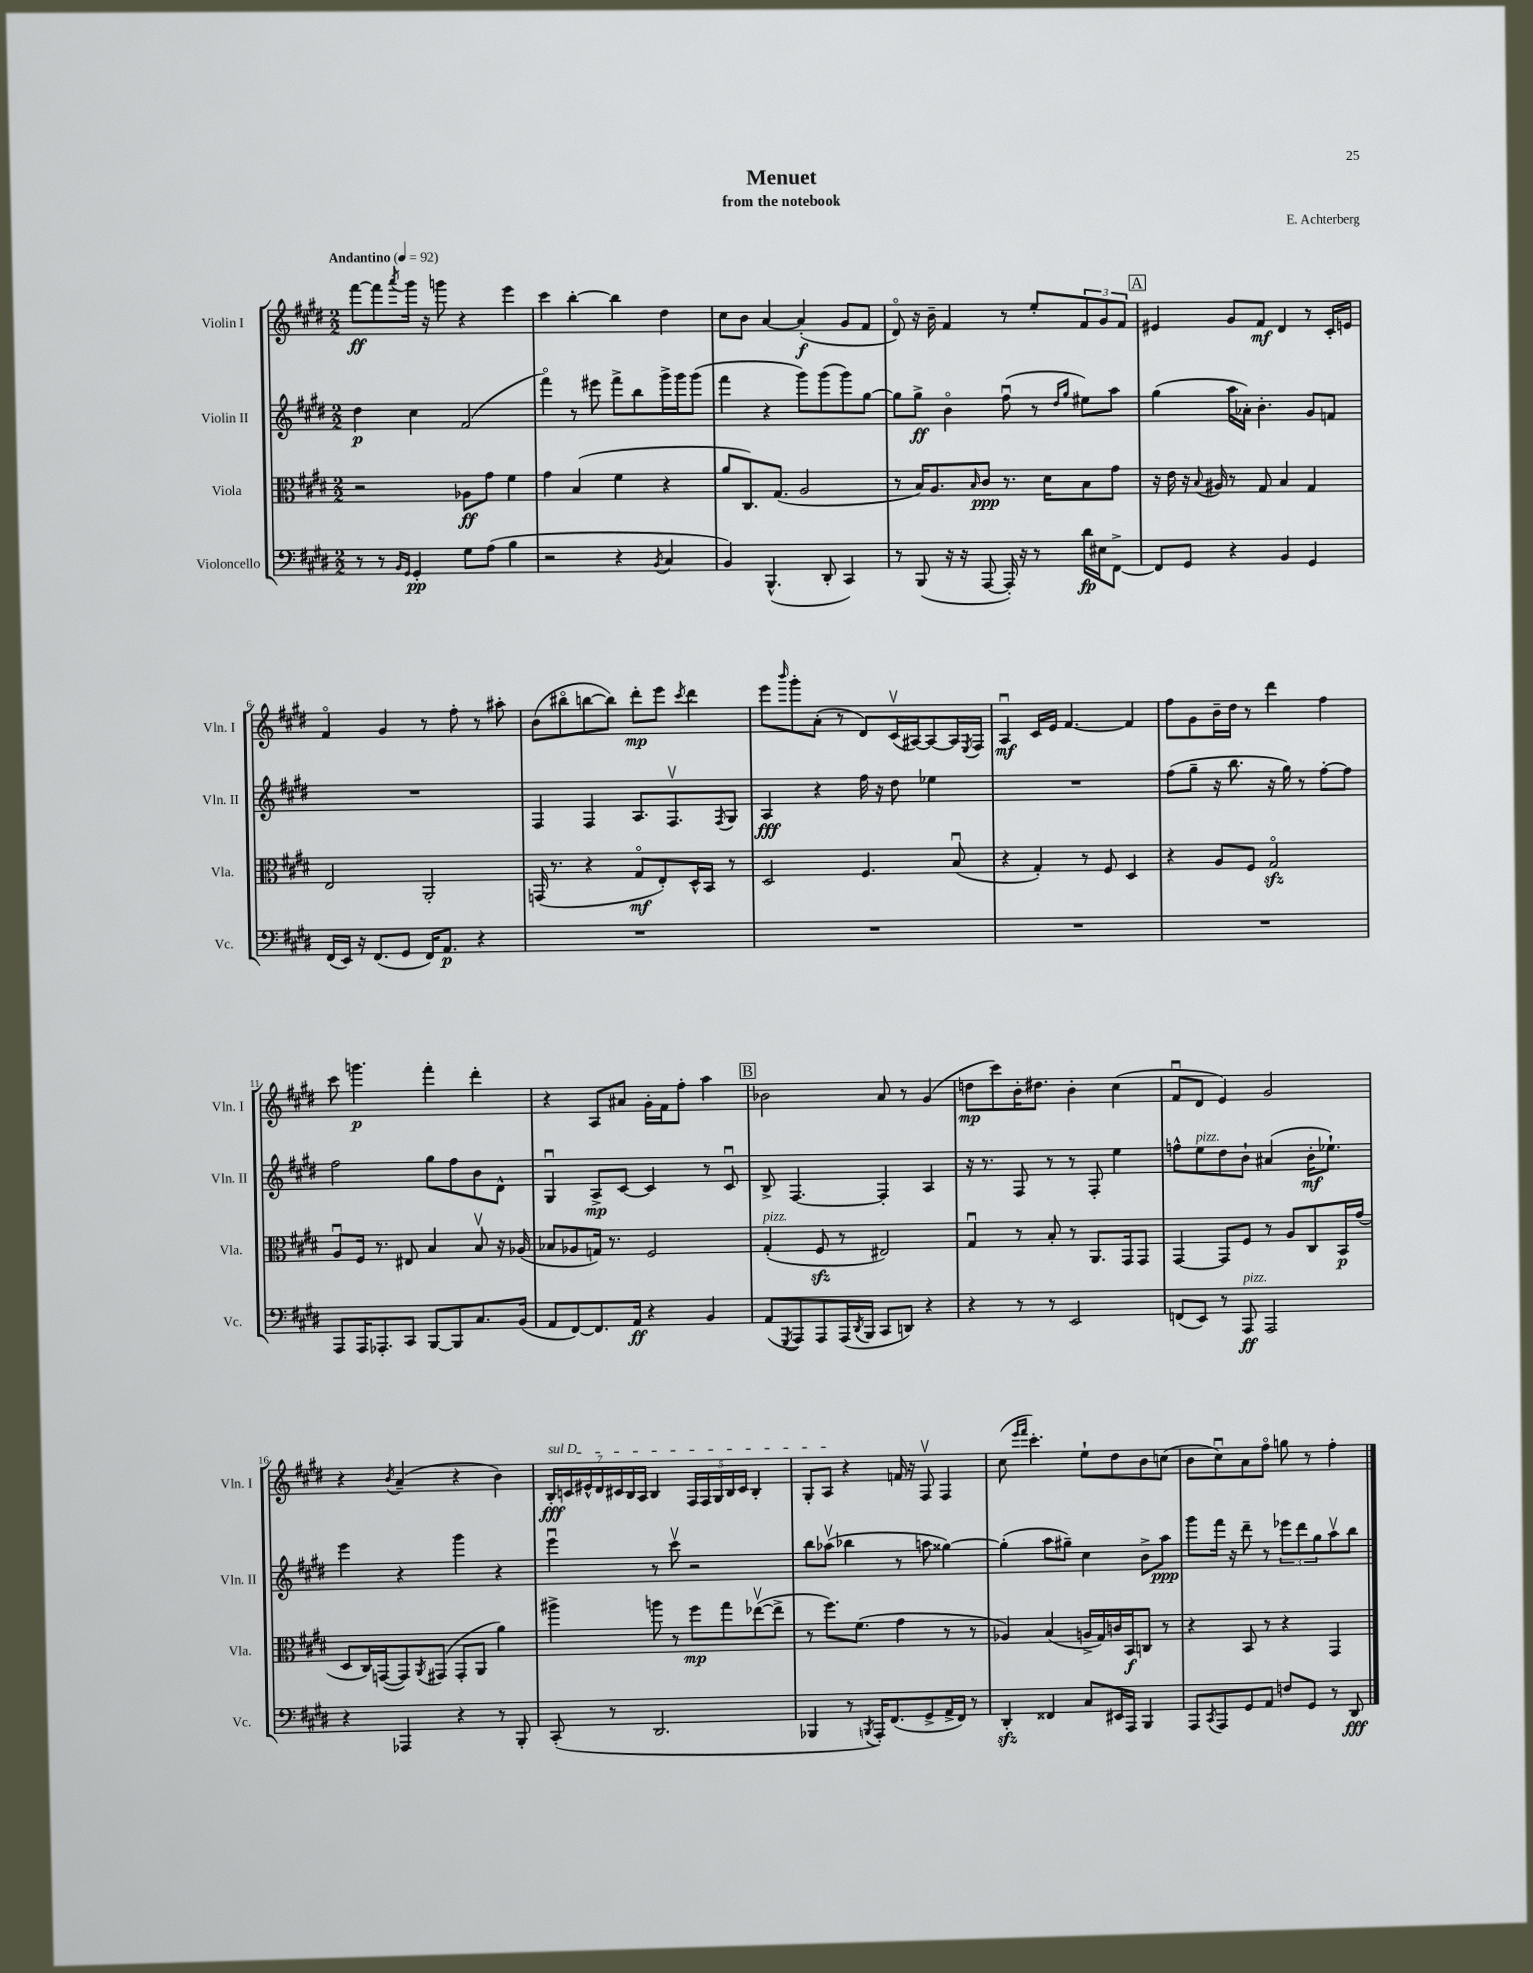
\header { title = "Menuet" composer = "E. Achterberg" subtitle = "from the notebook" }
<<
\new StaffGroup <<
\new Staff = "s0" \with { instrumentName = "Violin I" shortInstrumentName = "Vln. I" } {
    \clef treble \key e \major \numericTimeSignature \time 2/2 \tempo "Andantino" 4 = 92
    fis'''8~\ff fis'''8 \acciaccatura { a'''8 } gis'''16 r16 g'''8 r4 e'''4 |
    cis'''4 b''4~-. b''4 dis''4 |
    cis''8 b'8 a'4~ a'4-.\f( gis'8 fis'8 |
    dis'8\flageolet) r16 b'16-- fis'4 r8 e''8-. \tuplet 3/2 { fis'8 gis'8 fis'8 } |
    \mark \markup { \box "A" } eis'4 gis'8 fis'8\mf dis'4 r8 cis'16-. e'16 |
    fis'4\flageolet gis'4 r8 fis''8-. r8 ais''8-. |
    b'8( bis''8\flageolet b''8~ b''8) dis'''8-.\mp e'''8 \acciaccatura { cis'''8 } dis'''4 |
    e'''8 \grace { b'''16 } gis'''8-. a'8-.( r8 dis'8) cis'16\upbow( ais16~) ais8~ ais16 \acciaccatura { e8 } fis16 |
    a4\downbow\mf cis'16 e'16 fis'4.~ fis'4 |
    fis''8 gis'8 b'16-- dis''16 r8 dis'''4 fis''4 |
    cis'''8 g'''4.\p fis'''4-. dis'''4-. |
    r4 a8 ais'8 gis'16-. fis'16 fis''8-. a''4 |
    \mark \markup { \box "B" } bes'2 a'8 r8 gis'4( |
    d''8\mp cis'''8) b'16-. dis''8. b'4-. cis''4( |
    fis'8\downbow dis'8 e'4) gis'2 |
    r4 \acciaccatura { b'8 } a'4--( r4 b'4) |
    \tuplet 7/4 { \once \override TextSpanner.bound-details.left.text = \markup { \italic "sul D" } b16-.\fff\startTextSpan c'16 eis'16-^ dis'16 cis'16 b16 a16 } b4 \tuplet 5/4 { fis16 fis16 gis16 b16 cis'16 } b4-. |
    gis8-. a8\stopTextSpan r4 f'16 r16 fis8\upbow fis4 |
    cis''8( \grace { e'''16 fis'''16 } cis'''4.-.) e''8-! dis''8 b'8 c''8( |
    b'8 cis''8\downbow) a'8 fis''8\flageolet g''8 r8 fis''4-. \bar "|." |
}
\new Staff = "s1" \with { instrumentName = "Violin II" shortInstrumentName = "Vln. II" } {
    \clef treble \key e \major \numericTimeSignature \time 2/2
    dis''4\p cis''4 fis'2( |
    fis'''4\flageolet) r8 eis'''8 fis'''8-> b''8 gis'''16-> gis'''16 gis'''8( |
    fis'''4 r4 gis'''8) gis'''8( gis'''8) gis''8~ |
    gis''8 gis''8->\ff b'4\flageolet fis''8\downbow( r8 \grace { dis''16 gis''16 } eis''8) a''8 |
    \mark \markup { \box "A" } gis''4( a''16 aes'16-.) b'4.-. gis'8 f'8 |
    R1 |
    fis4 fis4 a8. fis8.\upbow \acciaccatura { fis8 } gis8 |
    a4\fff r4 fis''16 r16 dis''8 ees''4 |
    R1 |
    fis''8( gis''8-- r16 b''8. r16 gis''16) r8 fis''8~-. fis''8 |
    fis''2 gis''8 fis''8 b'8 dis'8-^ |
    gis4\downbow a8->\mp cis'8~ cis'4 r8 cis'8\downbow |
    \mark \markup { \box "B" } b8-> fis4.~ fis4-. a4 |
    r16 r8. fis8 r8 r8 fis8-. e''4 |
    f''8-^ e''8^\markup { \italic "pizz." } dis''8 b'8-! ais'4( b'16-.\mf ees''8.-!) |
    e'''4 r4 gis'''4 r4 |
    e'''4\downbow r8 cis'''8\upbow r2 |
    b''8 aes''8\upbow( bes''4 r8 a''8 gisis''4~) |
    gisis''4-.( a''8 gis''8--) cis''4 b'8-> a''8\ppp |
    gis'''8 fis'''16 r16 dis'''8-- r8 \tuplet 3/2 { ees'''8 dis'''8 gis''8 } a''8\upbow b''8 \bar "|." |
}
\new Staff = "s2" \with { instrumentName = "Viola" shortInstrumentName = "Vla." } {
    \clef alto \key e \major \numericTimeSignature \time 2/2
    r2 aes8\ff gis'8 fis'4 |
    gis'4 b4( fis'4 r4 |
    a'8 cis8.) gis8.( a2 |
    r8 b16) a8. \grace { b16 } cis'8\ppp r8. dis'16 b8 gis'8 |
    \mark \markup { \box "A" } r16 e'16 r16 \appoggiatura { b8 } ais16 r8 gis8 b4 gis4 |
    e2 a,2-. |
    g,16( r8. r4 gis8\flageolet\mf e8-.) dis16-^ b,16 r8 |
    dis2 fis4. b8\downbow( |
    r4 gis4-.) r8 fis8 dis4 |
    r4 a8 fis8 gis2\flageolet\sfz |
    a8\downbow fis16 r8. eis8 b4 b8\upbow r16 aes16( |
    bes8 aes8 g16) r8. fis2 |
    \mark \markup { \box "B" } gis4-.^\markup { \italic "pizz." }( fis8\sfz r8 eis2) |
    gis4\downbow r8 b8-. r8 a,8. gis,16 gis,8 |
    gis,4~ gis,8 fis8 r8 a8 cis8 b,16\p gis'16( |
    dis8 cis16) g,16~( g,8) \acciaccatura { a,8 } gis,8( gis,8-. a,8 a'4) |
    ais''4-> a''8 r8 fis''8\mp gis''8 ees''8~\upbow( ees''8-> |
    r8 fis''8.) fis'8.( gis'4 r8 r8 |
    aes4) b4( a16-> gis16) c'16 b,16\f c8 r8 |
    r4 b,8 r8 r4 gis,4 \bar "|." |
}
\new Staff = "s3" \with { instrumentName = "Violoncello" shortInstrumentName = "Vc." } {
    \clef bass \key e \major \numericTimeSignature \time 2/2
    r8 r8 \grace { b,16 gis,16 } gis,4-.\pp gis8 a8( b4 |
    r2 r4 \acciaccatura { b,8 } cis4 |
    b,4) b,,4.-^( dis,8-. cis,4) |
    r8 b,,8( r16 r16 a,,8~ a,,16-.) r16 r8 dis'16\fp eis16 fis,8~-> |
    \mark \markup { \box "A" } fis,8 gis,8 r4 b,4 gis,4 |
    fis,16( e,16) r16 fis,8.( gis,8 fis,16) a,8.\p r4 |
    R1 |
    R1 |
    R1 |
    R1 |
    a,,8 a,,16 aes,,8.-. cis,8 b,,8~ b,,8 cis8. b,16( |
    a,8 fis,8~) fis,8. a,16\ff r4 b,4 |
    \mark \markup { \box "B" } a,8( \acciaccatura { gis,,8 } a,,8) a,,8 a,,16( \acciaccatura { dis,8 } b,,16 cis,8 d,8) r4 |
    r4 r8 r8 e,2 |
    f,8( e,8) r8 a,,8\ff^\markup { \italic "pizz." } a,,2 |
    r4 aes,,4 r4 r8 b,,8-. |
    cis,8-.( r8 dis,2. |
    bes,,4 r8 \acciaccatura { b,,8 } a,,16-.) fis,8.( gis,8-> a,16-> fis,16) r8 |
    dis,4-.\sfz fisis,4 cis8 eis,16 a,,16 b,,4 |
    a,,8 \acciaccatura { cis,8 } a,,8 gis,8 a,8 f8 gis,8 r8 dis,8\fff \bar "|." |
}
>>
>>
